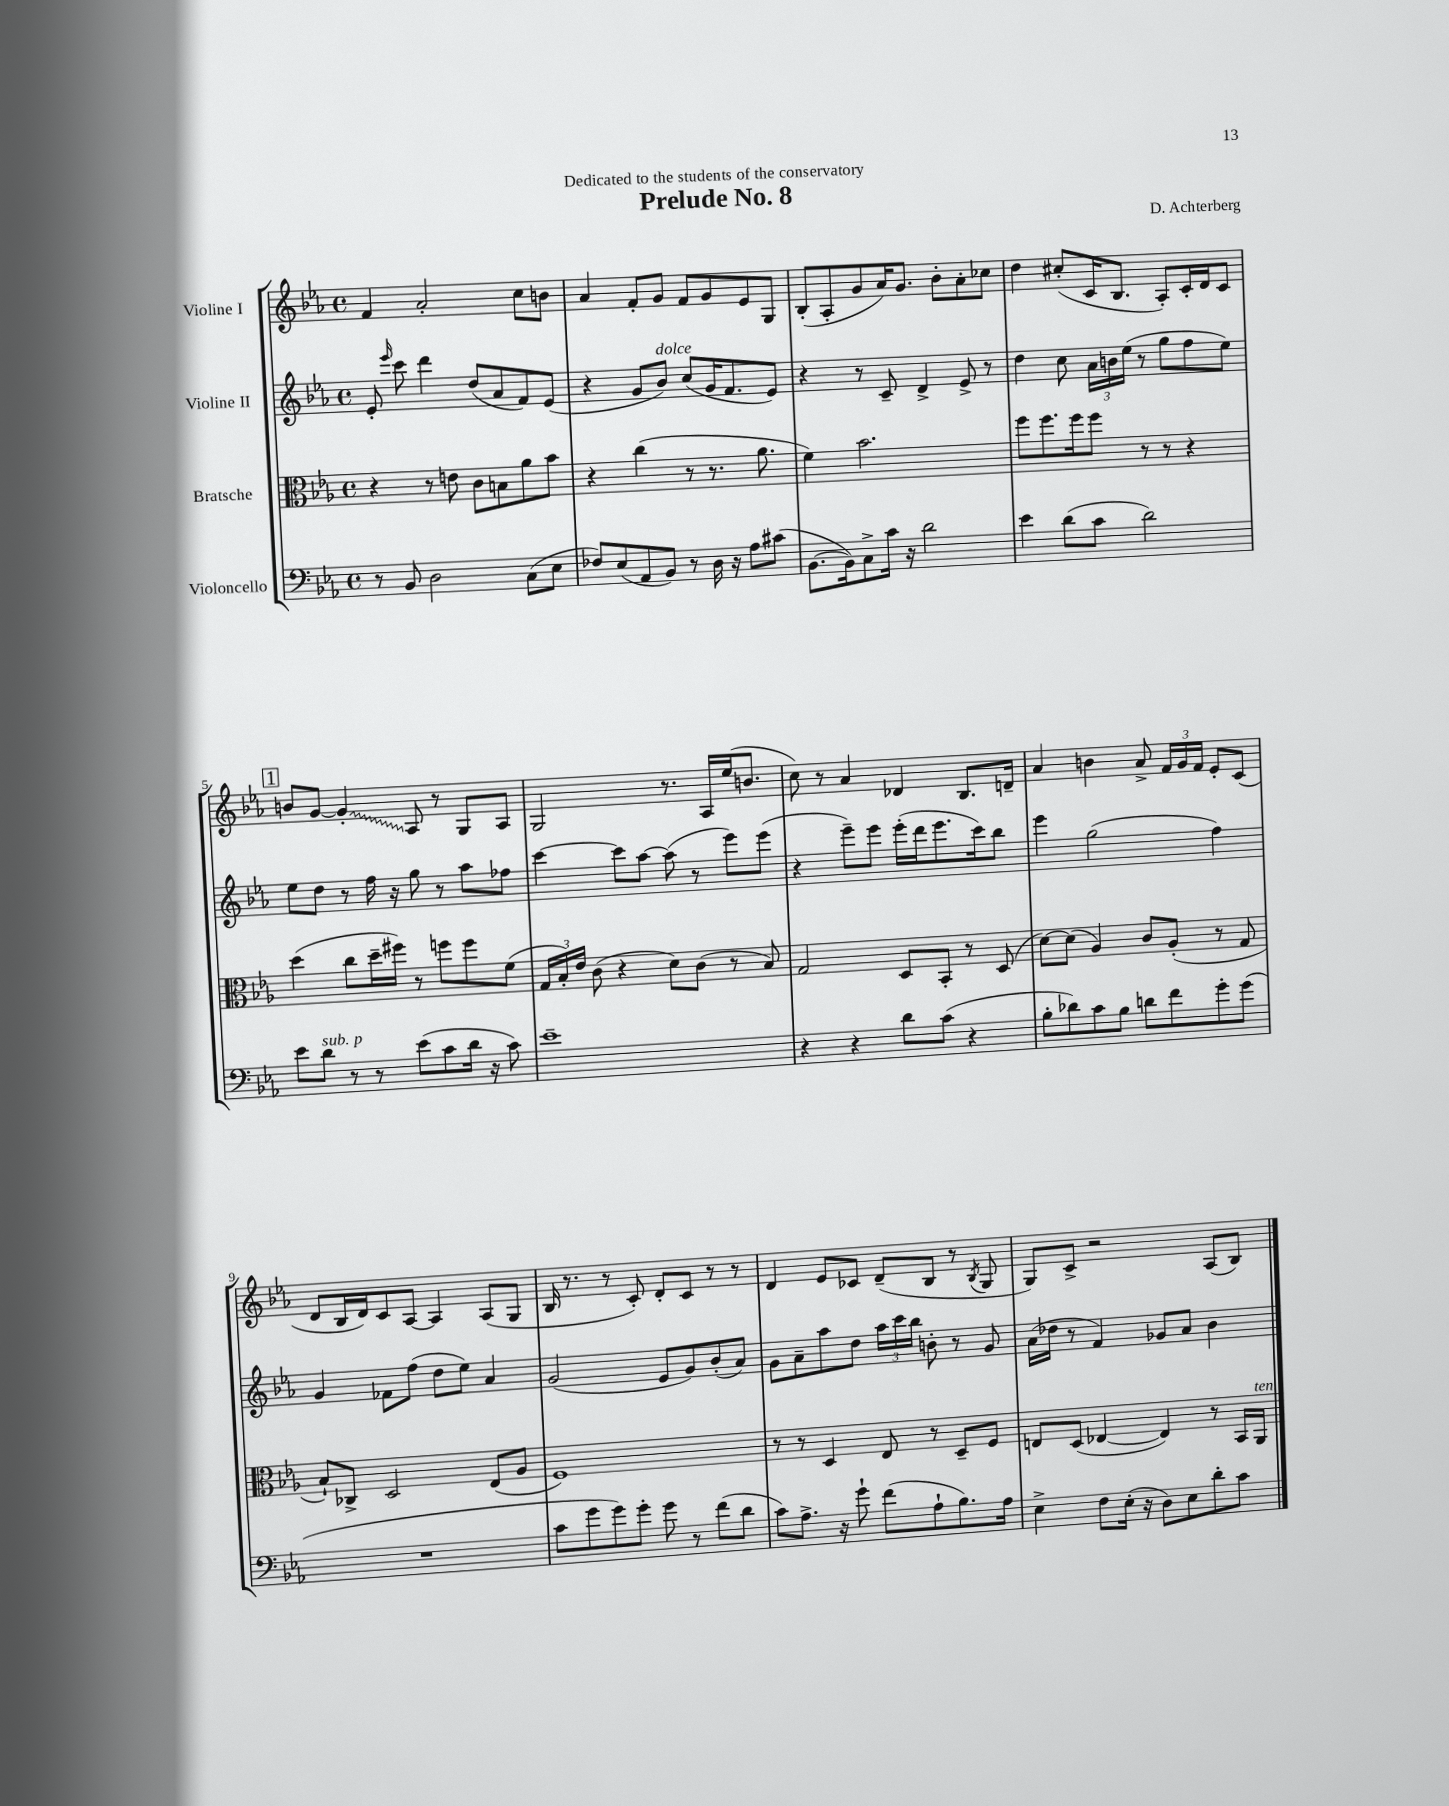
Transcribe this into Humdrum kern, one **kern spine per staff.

**kern	**kern	**kern	**kern
*staff4	*staff3	*staff2	*staff1
*clefF4	*clefC3	*clefG2	*clefG2
*k[b-e-a-]	*k[b-e-a-]	*k[b-e-a-]	*k[b-e-a-]
*M4/4	*M4/4	*M4/4	*M4/4
*met(c)	*met(c)	*met(c)	*met(c)
8r	4r	8e-'	4f
.	.	16qqeee-	.
8BB-	.	8ccc	.
2D	8r	4ddd	2a-'
.	8e	.	.
.	8c	(8dd	.
.	8B	8a-	.
(8C	8a-	8f)	8cc
8E-	8b-	(8e-	8b
=	=	=	=
8F-)	4r	4r	4a-
(8E-	.	.	.
8AA-	(4cc	8g	8f'
8BB-)	.	8b-)	8g
8r	8r	(8cc	8f
16D	8.r	16g	8g
16r	.	8.f	.
8A-	.	.	8e-
.	8.a-	.	.
(8c#	.	8e-)	8G
=	=	=	=
[8.BB-	4f)	4r	(8B-'
.	.	.	8A-'
16BB-])	.	.	.
8C^	2.b-	8r	8g
16c	.	8c~	16a-)
16r	.	.	8.g
2d	.	4d^	.
.	.	.	8b-'
.	.	8e-^	8a-'
.	.	8r	8cc-
=	=	=	=
4e-	8ff	4dd	4dd
.	8.ff	.	.
(8d	.	8cc	(8cc#'
.	16ff	.	.
8c	8ff	24a-	16c
.	.	24b	.
.	.	.	8.B-
.	.	(24ee-	.
2d)	8r	8r	.
.	8r	8gg	8A-')
.	4r	8ff	16c'
.	.	.	16d
.	.	8ee-)	8c
=	=	=	=
8e-	(4dd	8ee-	8b
8d	.	8dd	[8g
8r	8cc	8r	4g']
8r	16dd~	16ff	.
.	16ff#)	16r	.
(8e-	8r	8gg	8A-
8c	8ff	8r	8r
16d	8ff	8aa-	8G
16r	.	.	.
8c)	(8f	8ff-	8A-
=	=	=	=
1e-~	24G	[4ccc	2G
.	24B-')	.	.
.	24e-	.	.
.	(8c	.	.
.	4r	8ccc]	.
.	.	[8aa-	.
.	8d)	(8aa-]	8.r
.	(8c	8r	.
.	.	.	16A-
.	8r	8eee-)	(16ee-
.	.	.	8.b
.	8B-)	(8eee-	.
=	=	=	=
4r	2G	4r	8cc)
.	.	.	8r
4r	.	8eee-~)	4a-
.	.	8eee-	.
8d	8D	(16eee-'	4d-
.	.	16ddd	.
(8c	8BB-'	8.eee-	.
4r	8r	.	8.B-
.	.	16ccc)	.
.	(8D	8bb-	.
.	.	.	16d~
=	=	=	=
8B-'	[8d)	4eee-	4a-
8d-)	(8d]	.	.
8c	4A-)	(2gg	4b
8B-	.	.	.
8d	8c	.	8a-^
8f	(8A-'	.	24f
.	.	.	24g
.	.	.	24f
8g'	8r	4ff)	8e-'
(8g	8G	.	(8c
=	=	=	=
1r	8B-`)	4g	8d
.	8C-^	.	16B-
.	.	.	16d)
.	2D	8f-	8c
.	.	(8ff	[8A-
.	.	8dd	4A-]
.	.	8ee-)	.
.	(8E-	4a-	(8A-
.	8A-	.	8G
=	=	=	=
8c	1F)	(2g	16B-
.	.	.	8.r
8g	.	.	.
8g)	.	.	8r
8g'	.	.	8c')
8g	.	8e-	8d'
8r	.	8g)	8c
(8f	.	(8b-'	8r
8d	.	8a-)	8r
=	=	=	=
8c)	8r	8g	4d
8.A-^	8r	8a-~	.
.	4D	8aa-	8e-
16r	.	.	.
8g`	.	8dd	8c-
(8f	8E-	24aa-	(8d~
.	.	24ccc	.
.	.	24bb-	.
8A-`	8r	8b'	8B-
8.B-)	8D~	8r	8r
.	.	.	8qB-
.	8F	8g	8G
16A-	.	.	.
=	=	=	=
4E-^	8E	(16a-	8G)
.	.	16dd-	.
.	(8D	8r	8c^
8F	[4E-	4f)	2r
(16E-'	.	.	.
16r	.	.	.
8D)	4E-])	8g-	.
8E-	.	8a-	.
8d'	8r	4b-	(8A-
8c	16BB-	.	8B-)
.	16AA-	.	.
==	==	==	==
*-	*-	*-	*-
